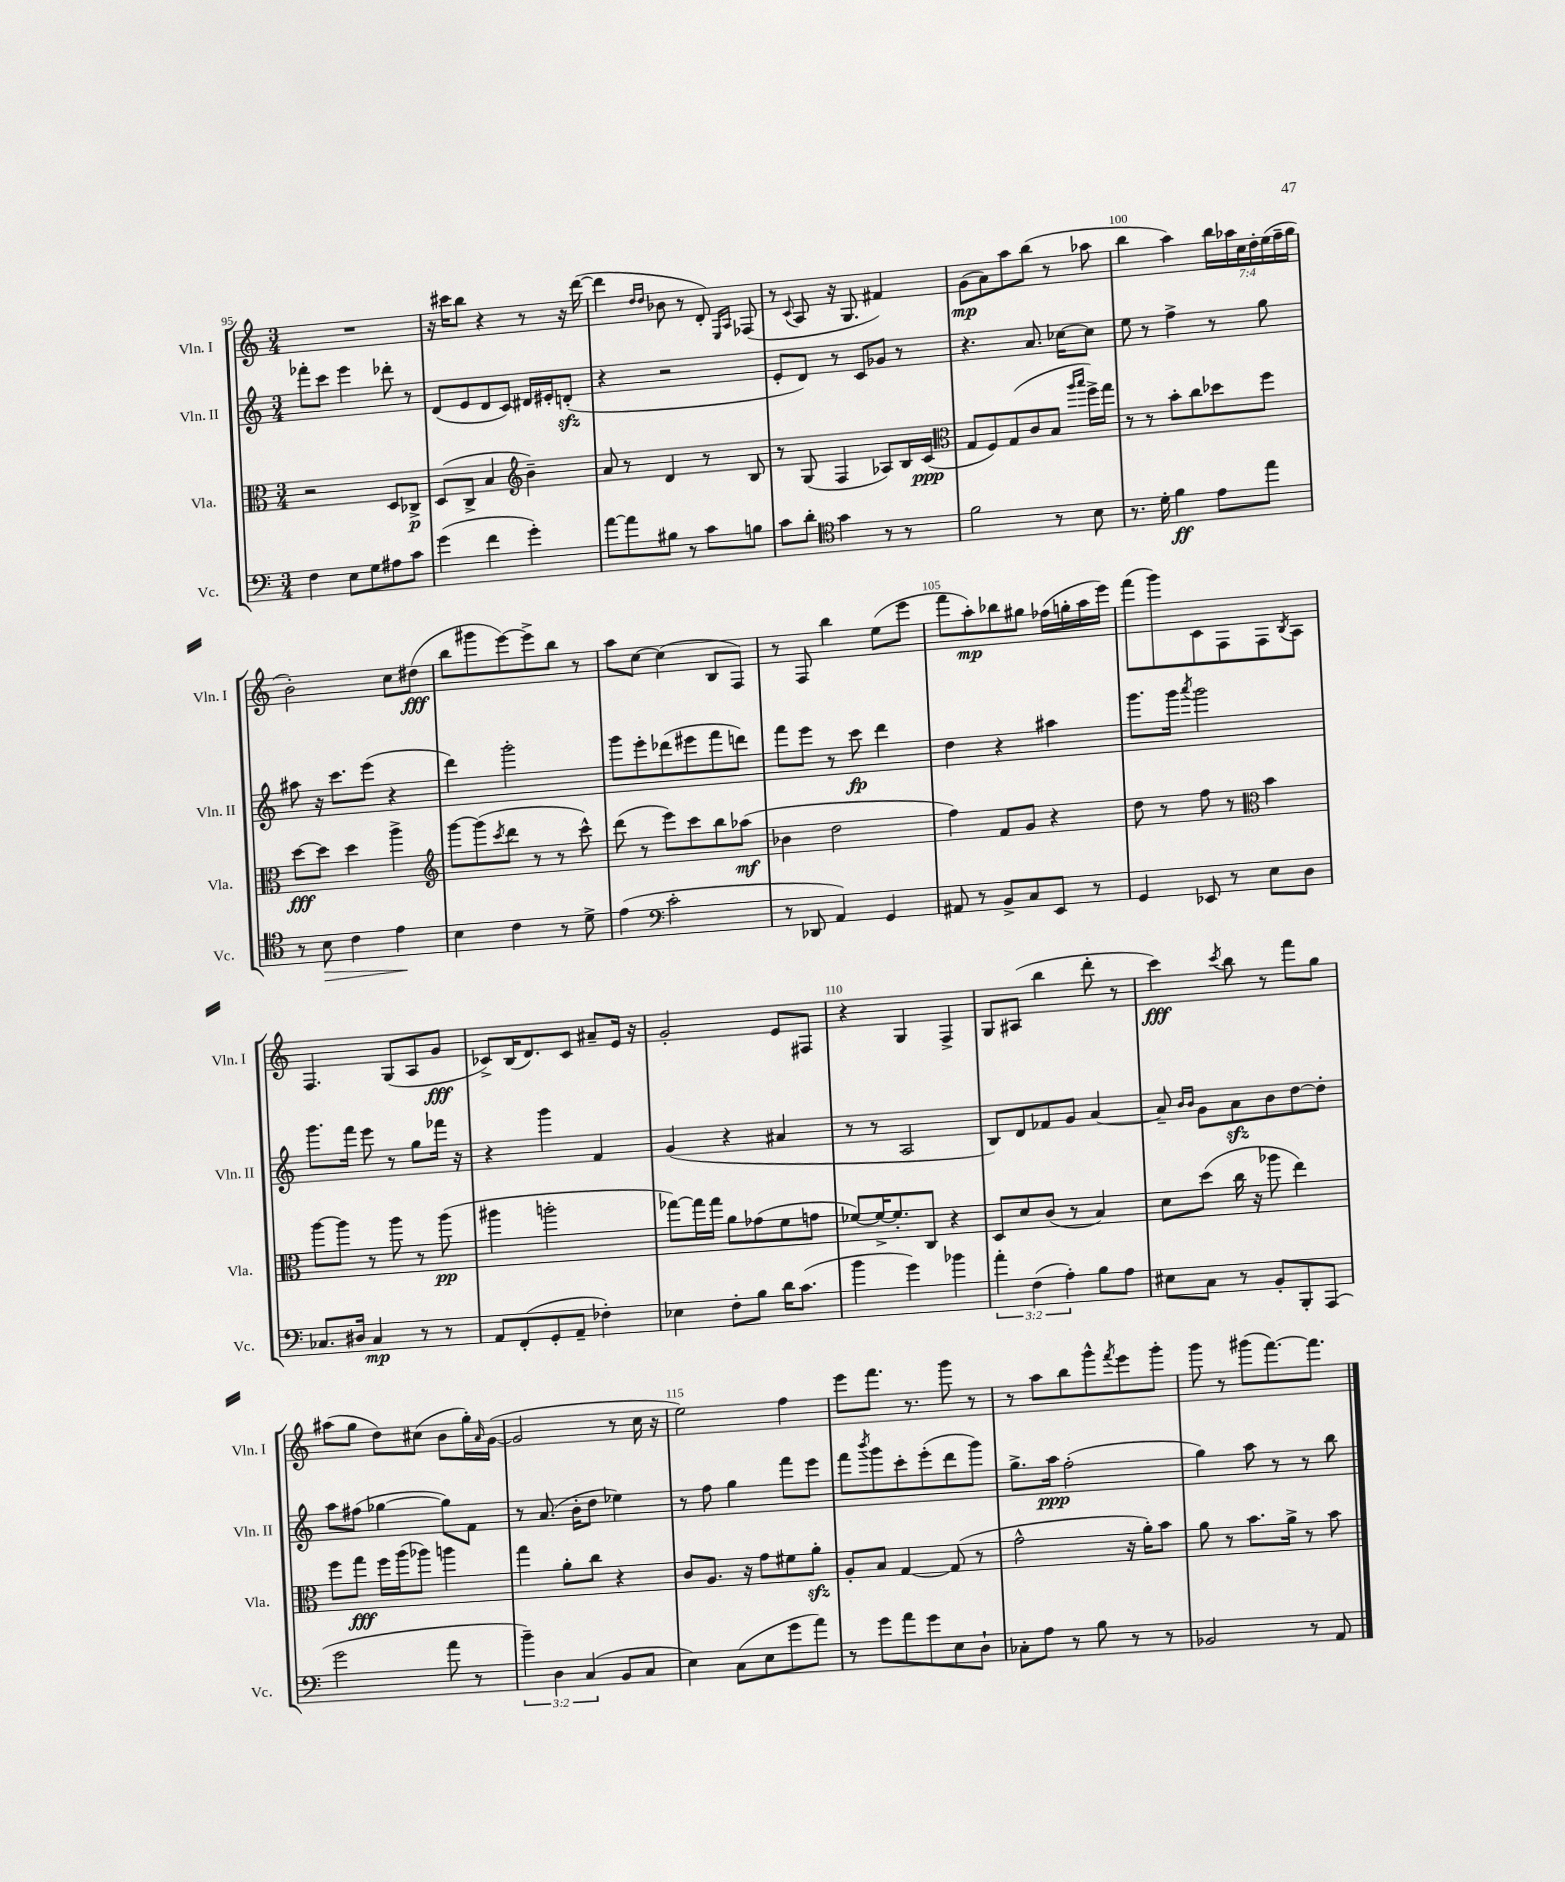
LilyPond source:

<<
\new StaffGroup <<
\new Staff = "s0" \with { instrumentName = "Vln. I" shortInstrumentName = "Vln. I" } {
    \clef treble \key c \major \numericTimeSignature \time 3/4 \override Staff.TupletNumber.text = #tuplet-number::calc-fraction-text
    R2. |
    r16 cis'''16 b''8 r4 r8 r16 d'''16~( |
    d'''4 \grace { d''16 d''16 } bes'8 r8 d'8-.) \grace { e16 a16 } fes8( |
    r8 \appoggiatura { c'8 } a8 r16 g8. fis'4) |
    g'8\mp( a'8) a''8 b''8( r8 aes''8 |
    b''4 a''4) \tuplet 7/4 { b''16 aes''16 c''16 d''16-. e''16( f''16-- g''16 } |
    b'2-.) c''8 dis''8\fff( |
    b''8 gis'''8 e'''8~) e'''8-> b''8 r8 |
    a''8 c''8~ c''4( b8 f8) |
    r8 f8 b''4 e''8( e'''8 |
    f'''8 a''8-.\mp) bes''8 gis''8 fes''16( g''16-. a''16 e'''16) |
    f'''8( g'''8) c'8 f8 f8 \acciaccatura { b8 } a8 |
    f4. g8( a8 g'8\fff |
    ces'8->) b16( d'8.) ces'8 ais'8-- e'16 r16 |
    g'2-. e'8 fis8 |
    r4 g4 f4-> |
    g8 ais8( b''4 d'''8-. r8 |
    c'''4\fff) \acciaccatura { c'''8 } b''8 r8 f'''8 g''8 |
    ais''8( g''8 d''8) cis''8( b'8 g''16-.) \grace { a'16 } g'16~( |
    g'2 r8 c''16 r16 |
    e''2) f''4 |
    e'''8 f'''8. r8. g'''8 r8 |
    r8 a''8 b''8 g'''8-^ \acciaccatura { f'''8 } e'''8 g'''8-. |
    g'''8 r8 gis'''8( f'''8.~) f'''8. \bar "|." |
}
\new Staff = "s1" \with { instrumentName = "Vln. II" shortInstrumentName = "Vln. II" } {
    \clef treble \key c \major \numericTimeSignature \time 3/4
    fes'''8-. c'''8 e'''4 des'''8-. r8 |
    d'8( e'8 d'8 c'8) dis'16 eis'16-. d'8-.\sfz( |
    r4 r2 |
    e'8-. d'8) r8 c'8 ges'8 r8 |
    r4. a'8. ces''16~ ces''8 |
    e''8 r8 f''4-> r8 g''8 |
    ais''8 r16 c'''8. e'''8( r4 |
    d'''4) g'''2-. |
    g'''8 e'''8-. des'''8( eis'''8 f'''8 d'''8) |
    f'''8 e'''8 r8 c'''8\fp d'''4 |
    d''4 r4 ais''4 |
    g'''8. g'''16 \acciaccatura { a'''8 } g'''2 |
    g'''8. f'''16 e'''8 r8 g''8 fes'''16 r16 |
    r4 g'''4 f'4 |
    g'4( r4 ais'4 |
    r8 r8 a2 |
    b8) d'8 fes'8 g'8 a'4~ |
    a'8-- \grace { b'16 b'16 } g'8 a'8\sfz b'8 d''8~ d''8-. |
    a''8 fis''8( ges''4~ ges''8) f'8 |
    r8 a'8.( b'16-. d''8 ees''4) |
    r8 f''8 g''4 f'''8 e'''8 |
    f'''8 \acciaccatura { b'''8 } g'''8 c'''8-. e'''8-.( d'''8 g'''8) |
    g''8.-> a''16\ppp f''2-.( |
    g''4) a''8 r8 r8 b''8 \bar "|." |
}
\new Staff = "s2" \with { instrumentName = "Vla." shortInstrumentName = "Vla." } {
    \clef alto \key c \major \numericTimeSignature \time 3/4
    r2 d8 ces8->\p |
    d8( c8-> b4 \clef treble b'4--) |
    a'8 r8 d'4 r8 b8 |
    r8 g8( f4 aes8) b16 c'16\ppp( |
    \clef alto g8 f8) g8( c'8 b8 \grace { a''16 b''16 } f''16->) g''16 |
    r8 r8 b'8-. c''8 des''8 f''8 |
    d''8~\fff d''8 d''4 a''4-> |
    \clef treble g'''8~ g'''8( \acciaccatura { c'''8 } d'''8 r8 r8 c'''8-^) |
    d'''8( r8 e'''8) c'''8 b''8 aes''8\mf( |
    bes'4 d''2 |
    f''4) f'8 g'8 r4 |
    d''8 r8 f''8 r8 \clef alto b'4 |
    a''8~ a''8 r8 a''8 r8 a''8\pp( |
    ais''4 a''2-. |
    ges''8~) ges''16 ges''16 a'8 ges'8( f'8 g'8 |
    fes'8~) fes'16~-> fes'8.-. c8 r4 |
    d8 d'8 c'8( r8 b4) |
    d'8 d''8( c''16 r16 aes''8 e''4) |
    f''8 g''8\fff f''16 a''16( aes''8) a''4 |
    g''4 a'8-. c''8 r4 |
    c'8 a8. r16 g'8 fis'8 a'8-.\sfz |
    a8-. b8 g4~ g8( r8 |
    g'2-^ r16 a'16-.) b'8 |
    a'8 r8 b'8. a'16-> r8 b'8 \bar "|." |
}
\new Staff = "s3" \with { instrumentName = "Vc." shortInstrumentName = "Vc." } {
    \clef bass \key c \major \numericTimeSignature \time 3/4 \override Staff.TupletNumber.text = #tuplet-number::calc-fraction-text
    f4 e8 g8 ais8 c'8 |
    g'4( f'4 g'4-.) |
    a'8~ a'8 bis8 r8 c'8 b8 |
    c'8 d'8-. \clef tenor g'4 r8 r8 |
    f'2 r8 b8 |
    r8. d'16-. f'4\ff e'8 e''8 |
    r8 b8\> c'4 e'4\! |
    b4 c'4 r8 d'8-> |
    e'4( \clef bass c'2-. |
    r8 des,8 a,4) g,4 |
    ais,8 r8 b,8-> c8 e,8 r8 |
    g,4 ees,8 r8 e8 d8 |
    ces8. dis16 ces4\mp r8 r8 |
    a,8 f,8-.( g,8-. a,8-- fes4-.) |
    ees4 f8-. b8 d'16 c'8.( |
    b'4 g'4) bes'4 |
    \tuplet 3/2 { a'4-. f4( a4-.) } b8 a8 |
    eis8 c8 r8 b,8-. b,,8-. a,,8( |
    g'2 a'8 r8 |
    \tuplet 3/2 { b'4--) d4 c4( } b,8 c8 |
    e4) c8( e8 g'8 a'8) |
    r8 g'8 a'8 g'8 e8 d8-! |
    ces8-. a8 r8 b8 r8 r8 |
    bes,2 r8 a,8 \bar "|." |
}
>>
>>
\layout { \context { \Score currentBarNumber = #95 \override BarNumber.break-visibility = ##(#f #t #t) barNumberVisibility = #(every-nth-bar-number-visible 5) } }
